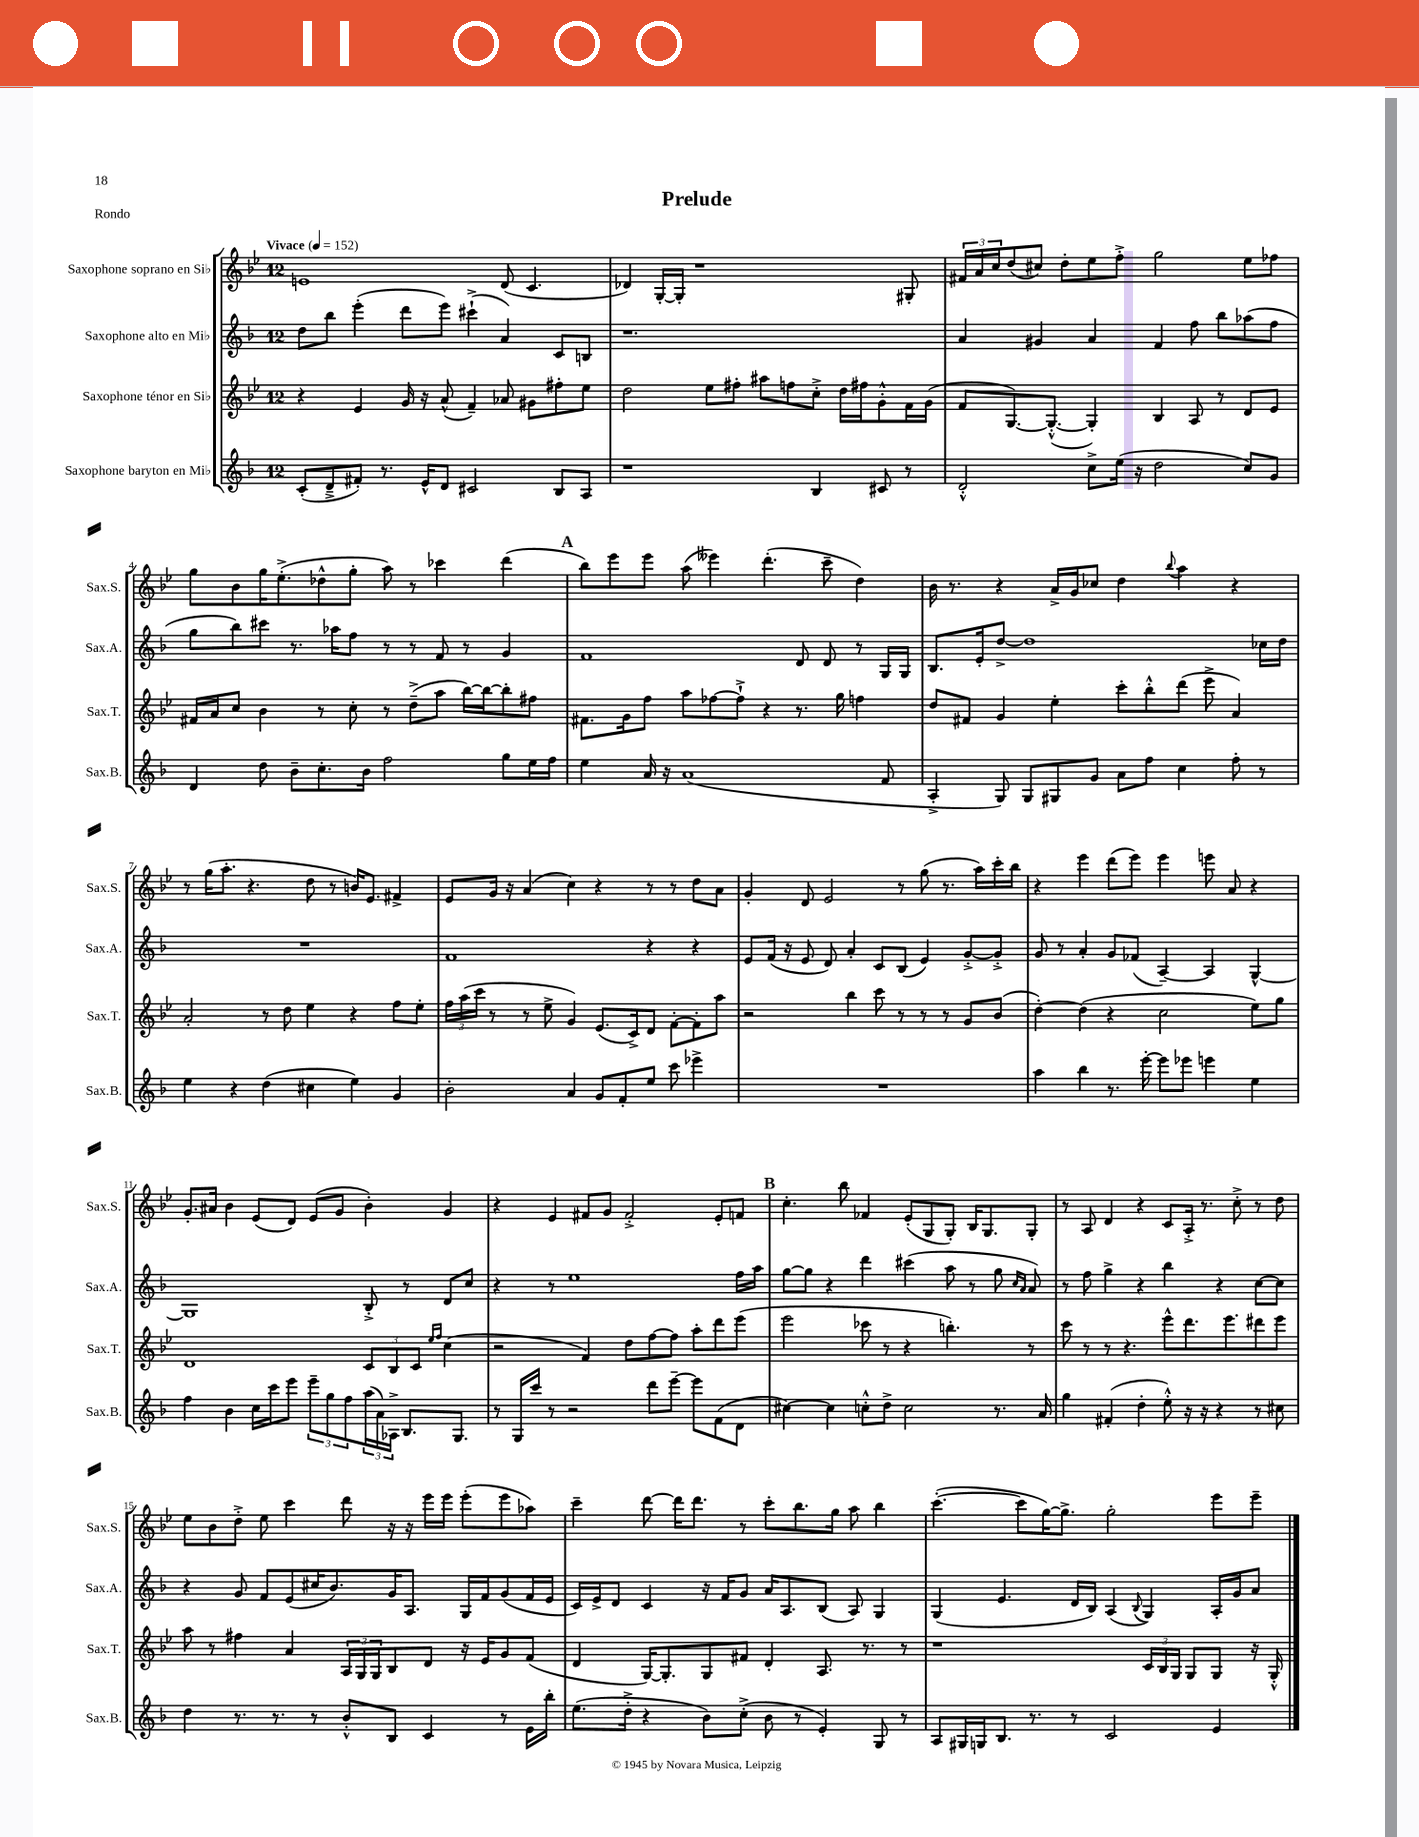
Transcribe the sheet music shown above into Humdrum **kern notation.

**kern	**kern	**kern	**kern
*staff4	*staff3	*staff2	*staff1
*clefG2	*clefG2	*clefG2	*clefG2
*k[b-]	*k[b-e-]	*k[b-]	*k[b-e-]
*M12/8	*M12/8	*M12/8	*M12/8
*MM152	*MM152	*MM152	*MM152
(8c'	4r	8dd	1e
8d~^	.	8bb-	.
8f#')	4e-	(4eee'	.
8.r	.	.	.
.	16g	8ddd	.
16e^^	16r	.	.
8d	(8a^^	8eee)	.
2c#	4f~)	(4ccc#`^	.
.	8a-	4a)	(8d
.	8g#	.	4.c
8B-	8ff#'	8c	.
8A	8ee-	8B	.
=	=	=	=
1r	2dd	1.r	4d-)
.	.	.	[16G'
.	.	.	16G']
.	.	.	1r
.	8ee-	.	.
.	8ff#'	.	.
.	8aa#	.	.
.	8ff	.	.
4B-	8cc'^	.	.
.	16dd	.	.
.	16ff#	.	.
8c#	8g'^^	.	.
8r	16f	.	8G#'
.	(16g	.	.
=	=	=	=
2d'^^	8f	4a	24f#
.	.	.	24a
.	.	.	24cc
.	[8.G)	.	(8dd
.	.	4g#	8cc#)
.	(8.G'^^_	.	.
.	.	.	8dd'
8cc^	4G'])	4a	8ee-
(16ee	.	.	8ff'^
16r	.	.	.
2dd	4B-	4f	2gg
.	8A	8ff	.
.	8r	8bb-	.
8cc)	8d	(8aa-	8ee-
8g	8e-	8ff	8ff-
=	=	=	=
4d	16f#	8gg	8gg
.	16a	.	.
.	8cc	8bb-)	8b-
8dd	4b-	8ccc#	16gg
.	.	.	(8.ee-'^
8b-~	.	8.r	.
8.cc'	8r	.	8dd-^^
.	.	16aa-	.
.	8cc'	8ff	8gg'
16b-	.	.	.
2ff	8r	8r	8aa)
.	(8dd~^	8r	8r
.	8aa	8f	4ccc-
.	[16bb-)	8r	.
.	16bb-_	.	.
8gg	8bb-']	4g	(4ddd
16ee	8ff#	.	.
16ff	.	.	.
=	=	=	=
4ee	8.f#	1f	8bb-)
.	.	.	8eee-
.	16g	.	.
16a	8ff	.	8eee-
16r	.	.	.
(1a	8aa	.	(8aa
.	[8ff-	.	4eee--)
.	8ff-`^]	.	.
.	4r	.	(4.ddd'
.	8.r	8d	.
.	.	8d	8ccc~
.	16gg	.	.
.	4ff	8r	4dd)
8f	.	16G	.
.	.	16G	.
=	=	=	=
4A'^	8dd	8.B-	16b-
.	.	.	8.r
.	8f#	.	.
.	.	16e'	.
8G)	4g	[8dd^	4r
8G	.	1dd]	.
8G#	4ee-'	.	16a^
.	.	.	16g
8g	.	.	8cc-
8a	8ccc'	.	4dd
8ff	8bb-'^^	.	.
.	.	.	8qqbb-
4cc	(8ddd	.	4aa
.	8eee-^	.	.
8ff'	4a)	.	4r
8r	.	16cc-	.
.	.	16dd	.
=	=	=	=
4ee	2a'	1.r	8r
.	.	.	(16gg
.	.	.	8.aa'
4r	.	.	.
.	.	.	4.r
(4dd	8r	.	.
.	8dd	.	.
4cc#	4ee-	.	8dd
.	.	.	8r
4ee)	4r	.	16b)
.	.	.	8.e-
4g	8ff	.	4f#^
.	8ee-'	.	.
=	=	=	=
2b-'	24ff	1f	8e-
.	(24aa	.	.
.	24ccc	.	.
.	8r	.	16g
.	.	.	16r
.	8r	.	(4a
.	8ee-^	.	.
4a	4g)	.	4cc)
8g	(8.e-	.	4r
8f'	.	.	.
.	16c^)	.	.
8ee	8d	4r	8r
8ccc	[8f'	.	8r
4eee-^	8f']	4r	8dd
.	8aa	.	8a
=	=	=	=
1.r	2r	8e	4g'
.	.	(16f	.
.	.	16r	.
.	.	8e	8d
.	.	8d)	2e-
.	4bb-	4a'	.
.	8ccc	8c	.
.	8r	(8B-	8r
.	8r	4e)	(8gg
.	8r	.	8.r
.	8g	[8g'^	.
.	.	.	16aa)
.	(8b-	8g'^]	16ccc'
.	.	.	16bb-
=	=	=	=
4aa	[4dd')	8g	4r
.	.	8r	.
4bb-	(4dd]	4a'	4eee-
8.r	4r	8g	(8ddd
.	.	(8f-	8eee-)
[16eee'	.	.	.
8eee]	2cc	[4A~)	4eee-
8eee-	.	.	.
4eee	.	4A]	8eee
.	.	.	8a
4ee	8ee-)	[4G^^	4r
.	8gg	.	.
=	=	=	=
4ff	1d	1G]	8.g'
.	.	.	16a#
4b-	.	.	4b-
16cc	.	.	(8e-
16ccc	.	.	.
8eee	.	.	8d)
12eee~	.	.	(8e-
12gg	.	.	.
.	.	.	8g
12ff	.	.	.
(24aa	12c	8B-'^	4b-')
24a)	.	.	.
24A-^	12B-	.	.
8.B-	.	8r	.
.	12c	.	.
.	16qqee-	.	.
.	16qqff	.	.
.	(4cc	8d	4g
8.G	.	.	.
.	.	8cc	.
=	=	=	=
8r	2r	4r	4r
16G	.	.	.
16ccc	.	.	.
8r	.	8r	4e-
2r	.	1ee	.
.	4f)	.	8f#
.	.	.	8g
.	8dd	.	2f#'^
8ddd	[8ff	.	.
[8eee~	8ff]	.	.
8eee]	8aa'	.	.
(8f	8ddd	.	8e-'
8d	(8eee-	16ff	8f
.	.	16aa	.
=	=	=	=
[4cc#)	2eee-	[8gg	4.cc'
.	.	8gg]	.
4cc#]	.	4r	.
.	.	.	8bb-
8cc'^^	8ccc-	4ddd	4f-
8dd^	8r	.	.
2cc	4r	(4ccc#	(8e-'
.	.	.	8G
.	4.bb')	8aa	8G')
.	.	8r	16B-
.	.	.	8.G
8.r	.	8gg	.
.	.	16qqcc	.
.	.	16qqa	.
.	8r	8a)	8G'
16a	.	.	.
=	=	=	=
4gg	8ccc	8r	8r
.	8r	8ff	8A
(4f#'	8r	4gg^	4d
.	4.r	.	.
4dd'	.	4r	4r
8ee'^^)	8eee-^^	4bb-	8c
16r	8.ddd	.	16A'^
16r	.	.	8.r
4r	.	4r	.
.	8.eee-	.	.
.	.	.	8cc'^
8r	8ddd#	[8cc	8r
8cc#	8eee-	8cc]	8dd
=	=	=	=
4dd	8aa	4r	8ee-
.	8r	.	8b-
8.r	4ff#	8g	8dd'^
.	.	8f	8ee-
8.r	.	.	.
.	4a	(8e	4ccc
8r	.	16cc#	.
.	.	8.b-)	.
8b-'^^	24A	.	8ddd
.	24G	.	.
.	24G	.	.
8B-	8B-	16g	16r
.	.	8.A	16r
4c	8d	.	16eee-
.	.	.	16eee-
.	16r	16G	(8eee-'
.	16e-	16f	.
8r	8g	(8g	8eee-
16e	(8f	16f	8aa-)
16bb-'	.	16e	.
=	=	=	=
(8.ee	4d	16c)	4ccc~
.	.	16e^	.
.	.	8d	.
16dd'^	.	.	.
4r	[16G)	4c	[8ddd
.	8.G']	.	.
.	.	.	16ddd]
.	.	.	8.ddd
8b-)	8G	16r	.
.	.	16f	.
(8cc'^	8f#	8g	8r
8b-	4d'	16a	8ccc'
.	.	8.A	.
8r	.	.	8.bb-
4e')	8.A	(8B-	.
.	.	.	16gg
.	.	8A)	8aa
.	8.r	.	.
8G	.	4G	4bb-
8r	8r	.	.
=	=	=	=
8A	1r	(4G	([4.ccc'
16G#	.	.	.
16G	.	.	.
8.B-	.	4.e	.
.	.	.	8ccc]
8.r	.	.	.
.	.	.	[16gg)
.	.	.	8.gg^]
8r	.	16d	.
.	.	16B-)	.
2c	.	(4A	2gg'
.	.	8qqB-	.
.	24c	4G)	.
.	24B-	.	.
.	24G	.	.
.	8G	.	.
4e	8G	16A'	8eee-
.	.	16g	.
.	16r	8a	8eee-~
.	16G'^^	.	.
==	==	==	==
*-	*-	*-	*-
